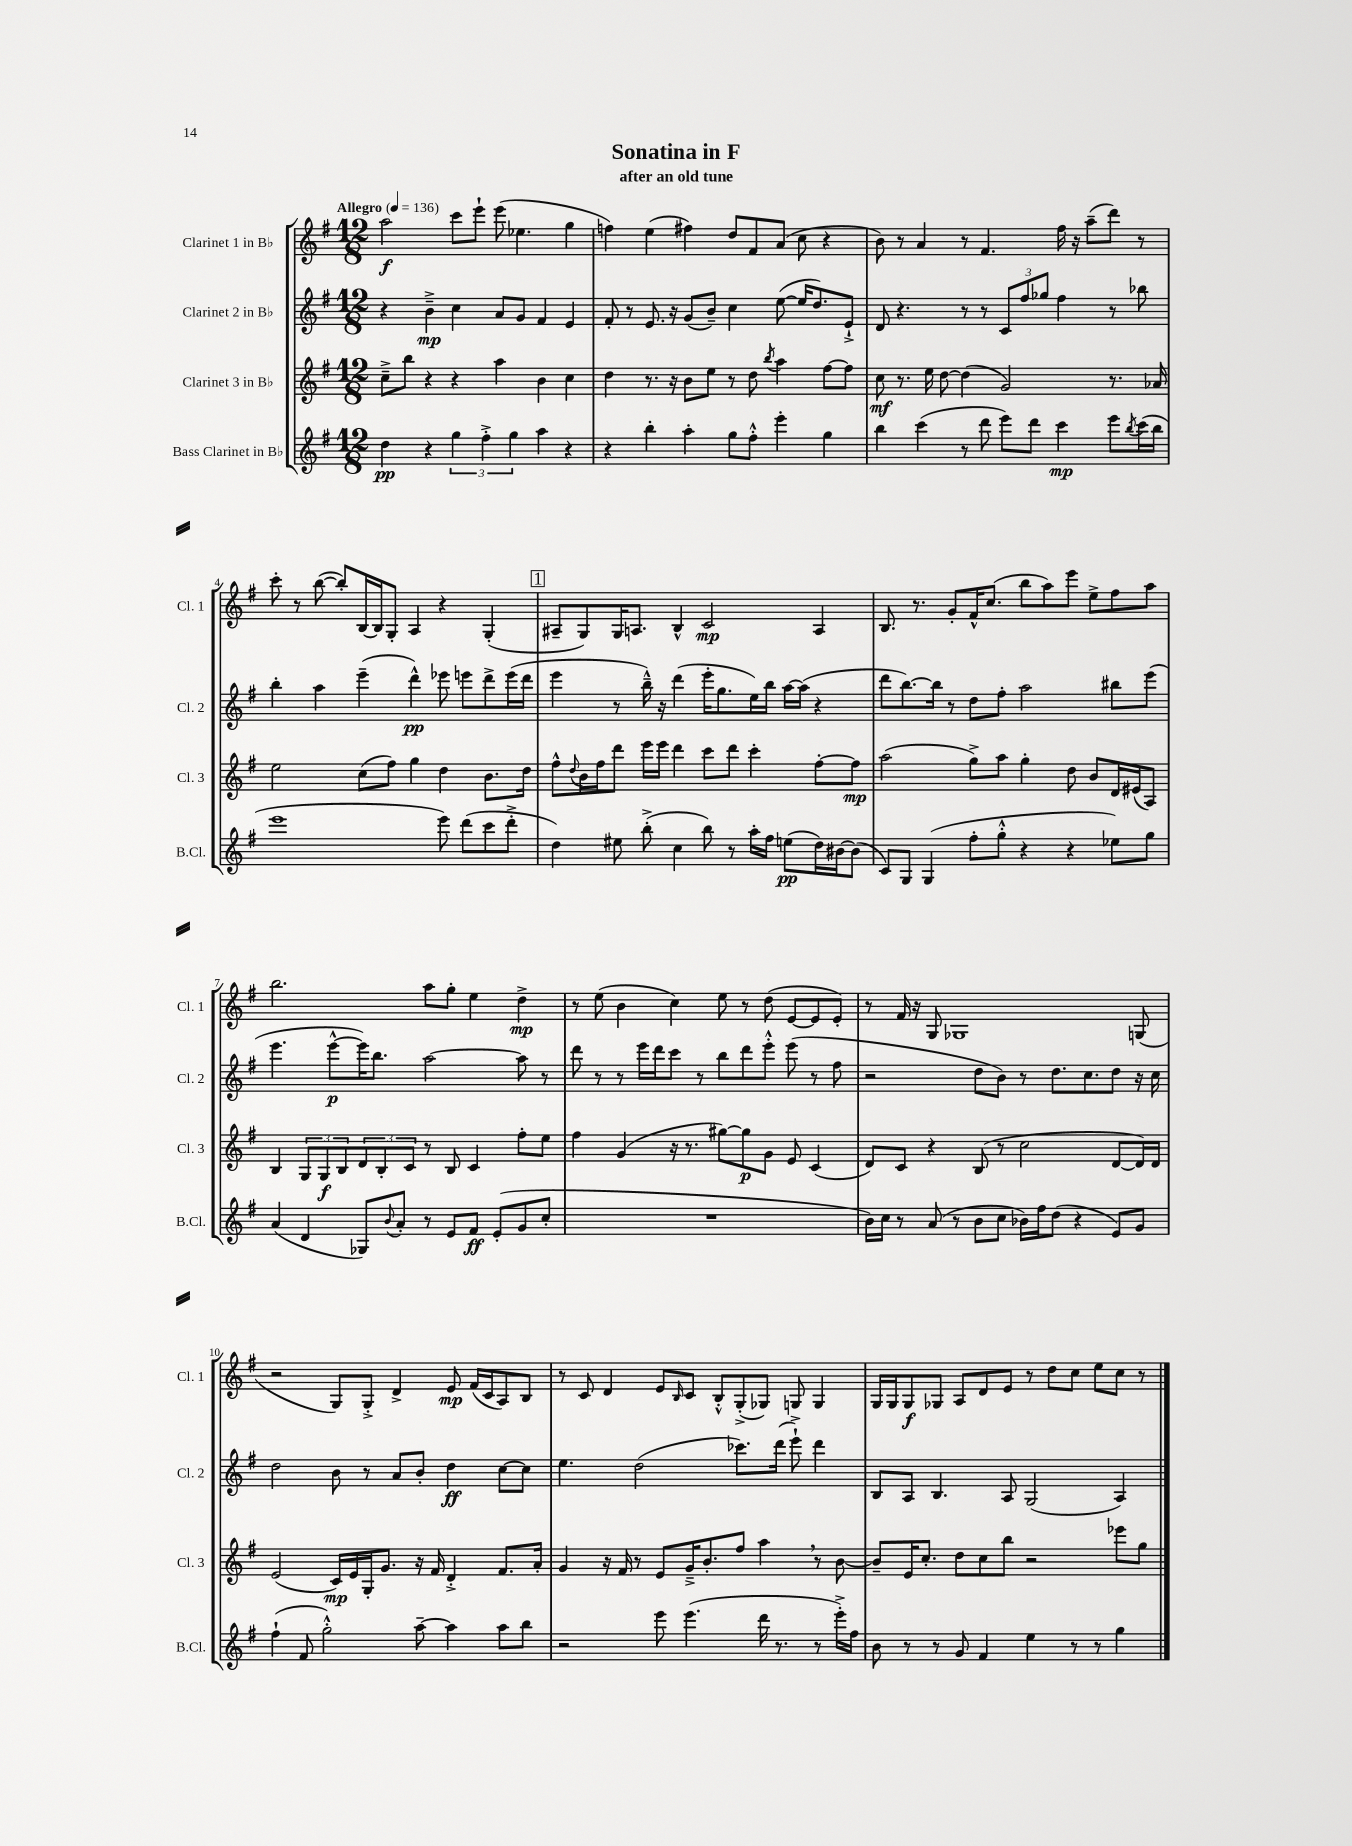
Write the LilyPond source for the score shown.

\header { title = "Sonatina in F" subtitle = "after an old tune" }
<<
\new StaffGroup <<
\new Staff = "s0" \with { instrumentName = "Clarinet 1 in Bb" shortInstrumentName = "Cl. 1" } {
    \clef treble \key g \major \numericTimeSignature \time 12/8 \tempo "Allegro" 4 = 136
    a''2\f c'''8 e'''8-! e'''8( ees''4. g''4 |
    f''4) e''4( fis''4) d''8 fis'8 a'8( c''8 r4 |
    b'8) r8 a'4 r8 fis'4. fis''16 r16 a''8--( d'''8) r8 |
    c'''8-. r8 b''8~( b''8-.) b16~ b16 g8-. a4 r4 g4-.( |
    \mark \markup { \box "1" } ais8-- g8) g16 a8. b4-^ c'2\mp a4 |
    b8. r8. g'8-. fis'16-^ c''8.( b''8 a''8) e'''8 e''8-> fis''8 a''8 |
    b''2. a''8 g''8-. e''4 d''4->\mp |
    r8 e''8( b'4 c''4) e''8 r8 d''8( e'8~ e'8 e'8-.) |
    r8 fis'16 r16 g8 ges1 g8( |
    r2 g8) g8-.-> d'4-> e'8\mp fis'16( c'16 a8) b8 |
    r8 c'8 d'4 e'8 \grace { b16 } c'8 b8-.-^ g8-.->( ges8) g8 g4 |
    g16 g16 g8\f ges8 a8 d'8 e'8 r8 d''8 c''8 e''8 c''8 r8 \bar "|." |
}
\new Staff = "s1" \with { instrumentName = "Clarinet 2 in Bb" shortInstrumentName = "Cl. 2" } {
    \clef treble \key g \major \numericTimeSignature \time 12/8
    r4 b'4--->\mp c''4 a'8 g'8 fis'4 e'4 |
    fis'8-. r8 e'8. r16 g'8( b'8--) c''4 e''8~( e''16 d''8.) e'8-!-> |
    d'8 r4. r8 r8 \tuplet 3/2 { c'8 fis''8 ges''8 } fis''4 r8 bes''8 |
    b''4-. a''4 e'''4--( d'''4-^\pp) ees'''8 e'''8 d'''8-> e'''16( d'''16 |
    \mark \markup { \box "1" } e'''4 r8 b''16---^) r16 d'''4( e'''16-. g''8. e''16) b''16 a''16~ a''16( r4 |
    d'''8 b''8.~) b''16 r8 d''8 fis''8-. a''2 bis''8 e'''8( |
    e'''4. e'''8~-^\p e'''16) b''8. a''2~ a''8 r8 |
    d'''8 r8 r8 e'''16 d'''16 c'''8 r8 b''8 d'''8 e'''8-.-^ e'''8( r8 fis''8 |
    r2 d''8 b'8) r8 d''8. c''8. d''8 r16 c''16 |
    d''2 b'8 r8 a'8 b'8-. d''4\ff c''8~ c''8 |
    e''4. d''2( ces'''8.) d'''16( e'''8-!->) d'''4 |
    b8 a8 b4. a8 g2( a4) \bar "|." |
}
\new Staff = "s2" \with { instrumentName = "Clarinet 3 in Bb" shortInstrumentName = "Cl. 3" } {
    \clef treble \key g \major \numericTimeSignature \time 12/8
    c''8---> b''8 r4 r4 a''4 b'4 c''4 |
    d''4 r8. r16 b'8 e''8 r8 d''8 \acciaccatura { b''8 } a''4 fis''8~ fis''8 |
    c''8\mf r8. e''16 d''8~ d''4( g'2) r8. aes'16 |
    e''2 c''8( fis''8) g''4 d''4 b'8. d''16 |
    \mark \markup { \box "1" } fis''8-^ \appoggiatura { d''8 } b'16 fis''16 d'''8 e'''16 e'''16 d'''4 c'''8 d'''8 c'''4-. fis''8~-. fis''8\mp |
    a''2( g''8->) a''8 g''4-. d''8 b'8 d'16 eis'16( a8) |
    b4 \tuplet 3/2 { g8 g8\f b8 } \tuplet 3/2 { d'8 b8-. c'8 } r8 b8 c'4 fis''8-. e''8 |
    fis''4 g'4( r16 r8. gis''8~) gis''8\p g'8 e'8 c'4( |
    d'8) c'8 r4 b8( r8 c''2 d'8~ d'16) d'16 |
    e'2( c'16\mp) e'16 g16-. g'8. r16 fis'16 d'4-.-> fis'8. a'16-. |
    g'4 r16 fis'16 r8 e'8 g'16---> b'8.-. fis''8 a''4 \breathe r8 b'8~ |
    b'8-- e'16 c''8.-. d''8 c''8 b''8 r2 ees'''8 g''8 \bar "|." |
}
\new Staff = "s3" \with { instrumentName = "Bass Clarinet in Bb" shortInstrumentName = "B.Cl." } {
    \clef treble \key g \major \numericTimeSignature \time 12/8
    d''4\pp r4 \tuplet 3/2 { g''4 fis''4-.-> g''4 } a''4 r4 |
    r4 b''4-. a''4-. g''8 fis''8-.-^ e'''4-. g''4 |
    b''4 c'''4( r8 d'''8 e'''8) d'''8 c'''4\mp e'''8 \acciaccatura { b''8 } c'''16( b''16 |
    e'''1 e'''8) d'''8( c'''8 d'''8-.-> |
    \mark \markup { \box "1" } d''4) eis''8 b''8-.->( c''4 b''8) r8 a''16-. fis''16 e''8\pp( d''16) bis'16~ bis'8( |
    c'8) g8 g4( fis''8-. g''8-.-^ r4 r4 ees''8) g''8 |
    a'4( d'4 ges8) \appoggiatura { b'8 } a'8-. r8 e'8 fis'8\ff e'8-.( g'8 c''8-. |
    R1. |
    b'16) c''16 r8 a'8( r8 b'8 c''8 bes'16) fis''16 d''8( r4 e'8) g'8 |
    fis''4-!( fis'8 g''2-.-^) a''8~-- a''4 a''8 b''8 |
    r2 e'''8 e'''4.( d'''16 r8. r8 e'''16-.->) fis''16 |
    b'8 r8 r8 g'8 fis'4 e''4 r8 r8 g''4 \bar "|." |
}
>>
>>
